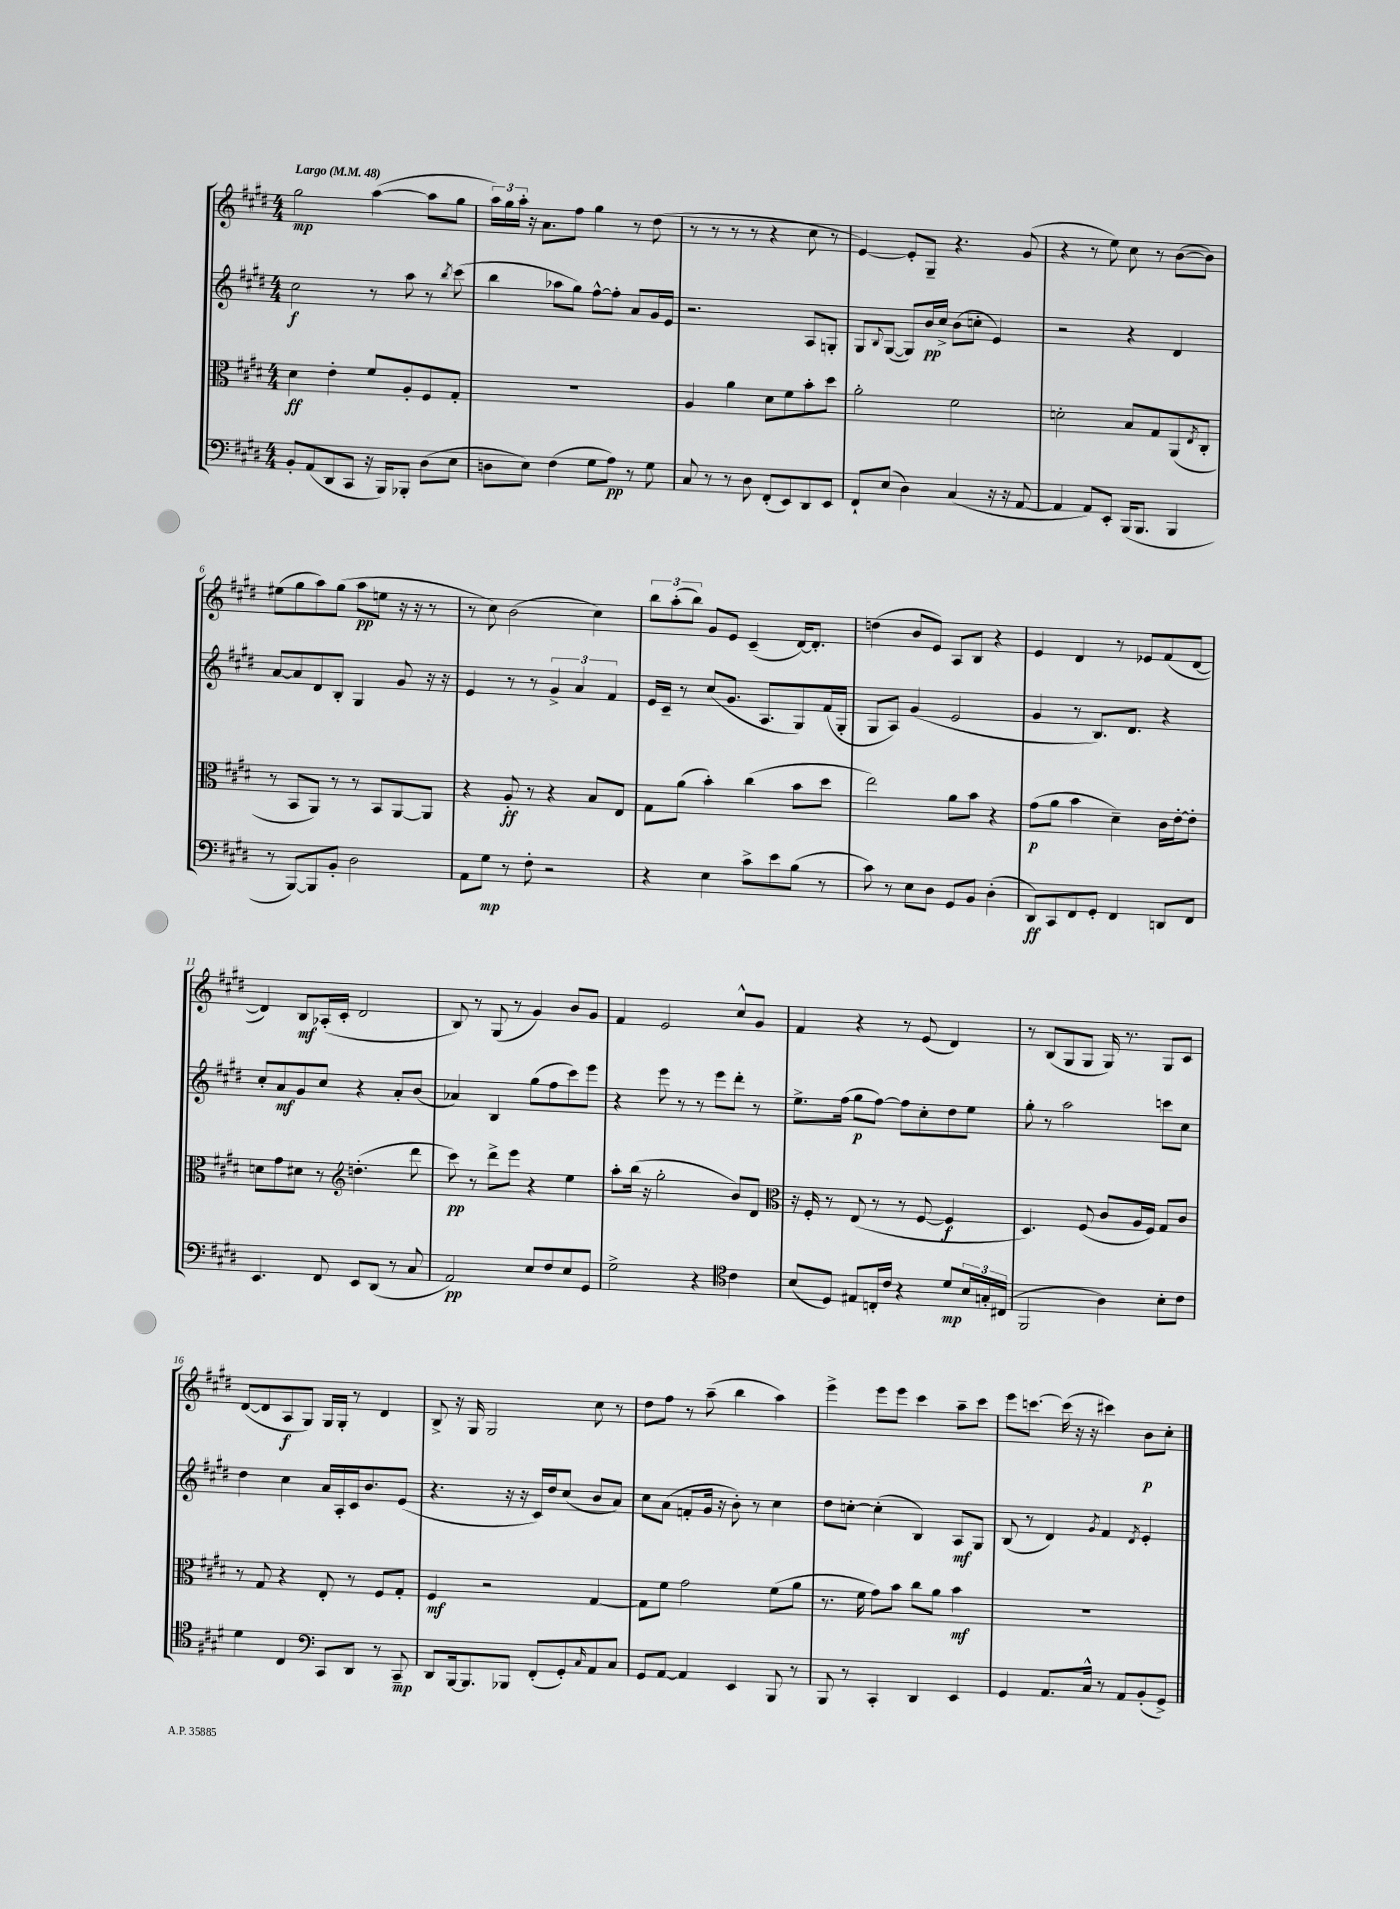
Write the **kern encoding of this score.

**kern	**dynam	**kern	**dynam	**kern	**dynam	**kern	**dynam
*part4	*part4	*part3	*part3	*part2	*part2	*part1	*part1
*staff4	*staff4	*staff3	*staff3	*staff2	*staff2	*staff1	*staff1
*clefF4	*	*clefC3	*	*clefG2	*	*clefG2	*
*k[f#c#g#d#]	*	*k[f#c#g#d#]	*	*k[f#c#g#d#]	*	*k[f#c#g#d#]	*
*M4/4	*	*M4/4	*	*M4/4	*	*M4/4	*
*MM48	*	*MM48	*	*MM48	*	*MM48	*
=1	=1	=1	=1	=1	=1	=1	=1
!	!	!	!	!	!	!LO:TX:a:B:t=Largo	!
8BB'/L	.	4d#\	ff	2cc#\	f	2gg#\	mp
(8AA/	.	.	.	.	.	.	.
8DD#/	.	4e'\	.	.	.	.	.
8CC#/J	.	.	.	.	.	.	.
16r	.	8f#/L	.	8r	.	([4aa\	.
16BBB/KL)	.	.	.	.	.	.	.
8BBB-X'/J	.	8A'/	.	8aa\	.	.	.
(8D#\L	.	8F#/	.	8r	.	8aa\L]	.
.	.	.	.	8qbb/	.	.	.
8E\J	.	8G#'/J	.	(8ccc#\	.	8gg#\J	.
=2	=2	=2	=2	=2	=2	=2	=2
8Dn\L	.	1r	.	4bb\	.	24aa\LL)	.
.	.	.	.	.	.	24gg#\	.
.	.	.	.	.	.	24aa'\JJ	.
8E\J)	.	.	.	.	.	16r	.
.	.	.	.	.	.	8.a\L	.
(4F#\	.	.	.	8aa-X\L	.	.	.
.	.	.	.	8gg#\J)	.	8ff#\J	.
8G#\L	.	.	.	[8ff#^^\L	.	4gg#\	.
8A\J)	pp	.	.	8ff#'\J]	.	.	.
8r	.	.	.	8a/L	.	8r	.
8G#\	.	.	.	16g#/L	.	(8dd#\	.
.	.	.	.	16e/JJ	.	.	.
=3	=3	=3	=3	=3	=3	=3	=3
8C#/	.	4A/	.	2.r	.	8r	.
8r	.	.	.	.	.	8r	.
8r	.	4a\	.	.	.	8r	.
8D#\	.	.	.	.	.	8r	.
(8FF#'/L	.	8d#\L	.	.	.	4r	.
8EE/)	.	8f#\	.	.	.	.	.
8DD#/	.	8b'\	.	8A/L	.	8cc#\	.
8EE/J	.	8dd#\J	.	8Gn'/J	.	8r	.
=4	=4	=4	=4	=4	=4	=4	=4
8FF#`/L	.	2a'\	.	8G#/L	.	[4e/)	.
.	.	.	.	8qqB/	.	.	.
(8E/J	.	.	.	([8G#/J	.	.	.
4D#\)	.	.	.	8G#/L])	.	8e'/L]	.
.	.	.	.	16b/L	pp	8G#~/J	.
.	.	.	.	16cc#^/JJ	.	.	.
(4C#/	.	2f#\	.	(8b\L	.	4.r	.
.	.	.	.	8ccn'\J	.	.	.
16r	.	.	.	4e/)	.	.	.
16r	.	.	.	.	.	.	.
[8AA/	.	.	.	.	.	(8g#/	.
=5	=5	=5	=5	=5	=5	=5	=5
4AA/]	.	2dn'\	.	2r	.	4r	.
8AA/L)	.	.	.	.	.	8r	.
8EE'/J	.	.	.	.	.	8ee\)	.
(16BBB/KL	.	8B/L	.	4r	.	8cc#\	.
8.BBB/J	.	.	.	.	.	.	.
.	.	8G#/	.	.	.	8r	.
4BBB/	.	(8AA/	.	4d#/	.	([8b\L	.
.	.	8qE/	.	.	.	.	.
.	.	8C#'/J	.	.	.	8b\J])	.
!!LO:LB:g=z
=6	=6	=6	=6	=6	=6	=6	=6
8r	.	8r	.	[8a/L	.	(8ee#X\L	.
[8BBB/L)	.	8BB/L	.	8a/]	.	8gg#\	.
8BBB/]	.	8AA/J)	.	8d#/	.	8aa\)	.
8BB'/J	.	8r	.	8B'/J	.	(8gg#\J	.
2D#\	.	8r	.	4G#/	.	8aa\L	pp
.	.	8BB/L	.	.	.	8een\J	.
.	.	[8AA/	.	8g#/	.	16r	.
.	.	.	.	.	.	16r	.
.	.	8AA/J]	.	16r	.	8r	.
.	.	.	.	16r	.	.	.
=7	=7	=7	=7	=7	=7	=7	=7
8AA\L	.	4r	.	4e/	.	8r	.
8G#\J	mp	.	.	.	.	8cc#\)	.
8r	.	8A'/	ff	8r	.	(2b\	.
8F#'\	.	8r	.	8r	.	.	.
2r	.	4r	.	6g#^/	.	.	.
.	.	.	.	6a/	.	.	.
.	.	8B/L	.	.	.	4cc#\)	.
.	.	.	.	6f#/	.	.	.
.	.	8E/J	.	.	.	.	.
=8	=8	=8	=8	=8	=8	=8	=8
4r	.	8G#\L	.	16e/LL	.	12bb\L	.
.	.	.	.	16c#~/JJ	.	.	.
.	.	.	.	.	.	(12aa'\	.
.	.	(8a\J	.	8r	.	.	.
.	.	.	.	.	.	12bb\J)	.
4E\	.	4b'\)	.	(8cc#/L	.	8g#/L	.
.	.	.	.	8.g#/J	.	8e/J	.
8c#^\L	.	(4cc#\	.	.	.	(4c#~/	.
.	.	.	.	8.A/L	.	.	.
8e\	.	.	.	.	.	.	.
(8B\J	.	8b\L	.	8G#/)	.	[16d#/KL)	.
.	.	.	.	.	.	8.d#'/J]	.
8r	.	8dd#\J	.	(16f#/L	.	.	.
.	.	.	.	16G#'/JJ	.	.	.
=9	=9	=9	=9	=9	=9	=9	=9
8c#\)	.	2ee\)	.	8G#/L	.	(4ddn\	.
8r	.	.	.	8A/J)	.	.	.
8E\L	.	.	.	(4g#/	.	8b/L	.
8D#\J	.	.	.	.	.	8e/J)	.
8GG#/L	.	8a\L	.	2e/	.	8A/L	.
8BB/J	.	8b\J	.	.	.	8B/J	.
(4D#'\	.	4r	.	.	.	4r	.
=10	=10	=10	=10	=10	=10	=10	=10
8DD#/L)	ff	(8g#\L	p	4g#/	.	4e/	.
8CC#/	.	8a\J	.	.	.	.	.
8FF#/	.	4b\	.	8r	.	4d#/	.
8GG#'/J	.	.	.	8.B/L)	.	.	.
4FF#/	.	4d#~\)	.	.	.	8r	.
.	.	.	.	8.d#/J	.	.	.
.	.	.	.	.	.	8e-X/L	.
8DDn/L	.	16c#\LL	.	4r	.	(8f#/	.
.	.	[16e'\J	.	.	.	.	.
8FF#/J	.	8e'\J]	.	.	.	[8d#/J	.
!!LO:LB:g=z
=11	=11	=11	=11	=11	=11	=11	=11
4.EE/	.	8dn\L	.	8cc#'/L	.	4d#/])	.
.	.	8g#\	.	8a/	mf	.	.
.	.	8d#X\J	.	8g#/	.	8B/L	mf
8FF#/	.	8r	.	8cc#/J	.	(16A-X'/L	.
.	.	.	.	.	.	16c#'/JJ	.
*	*	*clefG2	*	*	*	*	*
8EE/L	.	(4.ddn'\	.	4r	.	2d#/	.
(8DD#/J	.	.	.	.	.	.	.
8r	.	.	.	8a'/L	.	.	.
8C#/	.	8ddd#\	.	(8b/J	.	.	.
=12	=12	=12	=12	=12	=12	=12	=12
2AA/)	pp	8ccc#\)	pp	4a-X/)	.	8B/)	.
.	.	8r	.	.	.	8r	.
.	.	8ddd#^\L	.	4B/	.	(8G#/	.
.	.	8eee\J	.	.	.	8r	.
8E/L	.	4r	.	(8gg#\L	.	4g#/)	.
8F#/	.	.	.	8ff#\	.	.	.
8E/	.	4ee\	.	8ccc#\)	.	8b/L	.
8GG#/J	.	.	.	8eee\J	.	8g#/J	.
=13	=13	=13	=13	=13	=13	=13	=13
2G#^\	.	8aa'\L	.	4r	.	4f#/	.
.	.	(16bb\Jk	.	.	.	.	.
.	.	16r	.	.	.	.	.
.	.	2gg#'\	.	8eee\	.	2e/	.
.	.	.	.	8r	.	.	.
4r	.	.	.	8r	.	.	.
.	.	.	.	8eee\L	.	.	.
*clefC4	*	*	*	*	*	*	*
4c#\	.	8b/L)	.	8ddd#'\J	.	8cc#^^/L	.
.	.	8d#/J	.	8r	.	8g#/J	.
=14	=14	=14	=14	=14	=14	=14	=14
*	*	*clefC3	*	*	*	*	*
(8B/L	.	16r	.	8.ee^\L	.	4f#/	.
.	.	16F#'/	.	.	.	.	.
8D#/J)	.	8r	.	.	.	.	.
.	.	.	.	(16ff#\Jk	.	.	.
8E#X/L	.	(8E/	.	8gg#\L	p	4r	.
16Cn'/L	.	8r	.	[8ff#\J)	.	.	.
16c#/JJ	.	.	.	.	.	.	.
4r	.	8r	.	8ff#\L]	.	8r	.
.	.	[8F#/	.	8cc#'\	.	(8e/	.
8d#/L	mp	4F#/]	f	8dd#\	.	4d#/)	.
24B/L	.	.	.	8ee\J	.	.	.
24Gn'/	.	.	.	.	.	.	.
(24C#X/JJ	.	.	.	.	.	.	.
=15	=15	=15	=15	=15	=15	=15	=15
2FF#/	.	4.D#/)	.	8gg#'\	.	8r	.
.	.	.	.	8r	.	(8B/L	.
.	.	.	.	2aa\	.	8G#/	.
.	.	(8F#/	.	.	.	8G#/J	.
4A\)	.	8c#/L	.	.	.	16G#/)	.
.	.	.	.	.	.	8.r	.
.	.	16A/L	.	.	.	.	.
.	.	16F#/JJ)	.	.	.	.	.
8B'\L	.	8G#/L	.	8cccn\L	.	8G#/L	.
8c#\J	.	8c#/J	.	8cc#\J	.	8c#/J	.
!!LO:LB:g=z
=16	=16	=16	=16	=16	=16	=16	=16
4d#\	.	8r	.	4dd#\	.	([8d#/L	.
.	.	8G#/	.	.	.	8d#/]	.
4C#/	.	4r	.	4cc#\	.	8A/	f
.	.	.	.	.	.	8G#/J)	.
*clefF4	*	*	*	*	*	*	*
8CC#/L	.	8E'/	.	16a/LL	.	16G#/LL	.
.	.	.	.	16A'/	.	16G#'/JJ	.
8DD#/J	.	8r	.	16c#/J	.	8r	.
.	.	.	.	8.b/	.	.	.
8r	.	8F#/L	.	.	.	4d#/	.
8CC#~/	mp	8G#'/J	.	(8e/J	.	.	.
=17	=17	=17	=17	=17	=17	=17	=17
8DD#/L	.	4F#/	mf	4.r	.	8B^/	.
[16BBB/k	.	.	.	.	.	16r	.
8.BBB/]	.	.	.	.	.	16G#/	.
.	.	2r	.	.	.	2G#/	.
8BBB-X/J	.	.	.	16r	.	.	.
.	.	.	.	16r	.	.	.
(8FF#'/L	.	.	.	16c#/LL)	.	.	.
.	.	.	.	16dd#/J	.	.	.
8GG#'/)	.	.	.	(8cc#/J	.	.	.
16qqC#/	.	.	.	.	.	.	.
8AA/	.	[4G#/	.	8b/L	.	8cc#\	.
8C#/J	.	.	.	8a/J)	.	8r	.
=18	=18	=18	=18	=18	=18	=18	=18
8GG#/L	.	8G#\L]	.	8cc#\L	.	8dd#\L	.
[8AA/J	.	8f#\J	.	(8a\J	.	8ff#\J	.
4AA/]	.	2g#\	.	8fn'/L	.	8r	.
.	.	.	.	16g#/Jk	.	(8aa~\	.
.	.	.	.	16r	.	.	.
4EE/	.	.	.	8b'\)	.	4bb\	.
.	.	.	.	8r	.	.	.
8BBB/	.	(8f#\L	.	4cc#\	.	4aa\)	.
8r	.	8a\J	.	.	.	.	.
=19	=19	=19	=19	=19	=19	=19	=19
8BBB/	.	8.r	.	8dd#\L	.	4eee^\	.
8r	.	.	.	[8ccn'\J	.	.	.
.	.	16f#\	.	.	.	.	.
4CC#'/	.	8g#\L)	.	(4cc'\]	.	8eee\L	.
.	.	8b\J	.	.	.	8eee\J	.
4DD#/	.	8cc#\L	.	4B/)	.	4ccc#\	.
.	.	8a\J	.	.	.	.	.
4EE/	.	4b\	mf	8A/L	mf	8aa~\L	.
.	.	.	.	8G#/J	.	8ccc#\J	.
=20	=20	=20	=20	=20	=20	=20	=20
4GG#/	.	1r	.	(8B/	.	8eee\L	.
.	.	.	.	8r	.	[8.cccn\J	.
8.AA/L	.	.	.	4d#/)	.	.	.
.	.	.	.	.	.	(16ccc\]	.
.	.	.	.	.	.	16r	.
16C#^^/Jk	.	.	.	.	.	16r	.
.	.	.	.	8qg#/	.	.	.
8r	.	.	.	4f#/	.	4ccc#X\)	.
8AA/L	.	.	.	.	.	.	.
.	.	.	.	8qd#/	.	.	.
(8BB'/	.	.	.	4e'/	.	8b\L	p
8GG#^/J)	.	.	.	.	.	8cc#'\J	.
==	==	==	==	==	==	==	==
*-	*-	*-	*-	*-	*-	*-	*-
